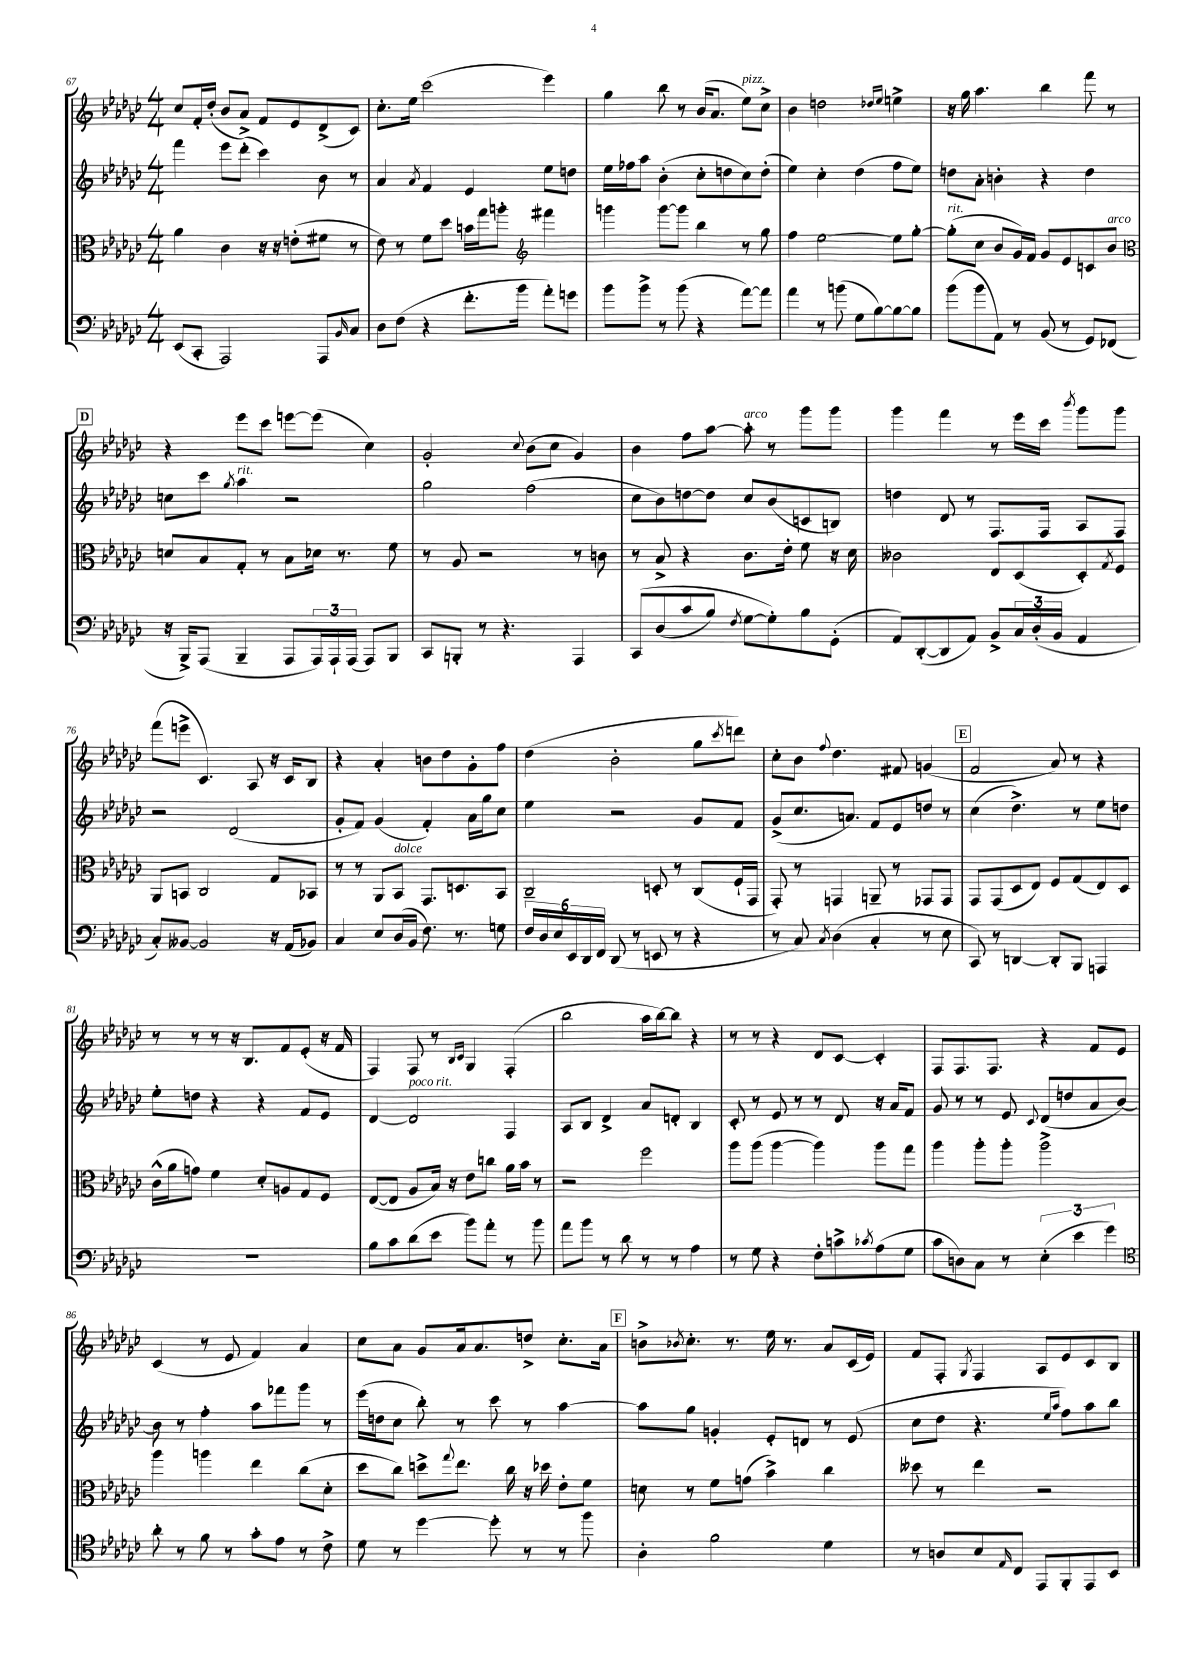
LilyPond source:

<<
\new StaffGroup <<
\new Staff = "s0" {
    \clef treble \key ges \major \numericTimeSignature \time 4/4
    ces''8 f'16-. des''16-.( bes'8 aes'8->) f'8 ees'8 des'8->( ces'8) |
    ces''8.-. ees''16 ces'''2( ees'''4) |
    ges''4 bes''8 r8 bes'16( aes'8. ees''8^\markup { \italic "pizz." }) ces''8-> |
    bes'4 d''2 \grace { des''16 ees''16 } e''4-> |
    r16 ges''16 aes''4. bes''4 f'''8 r8 |
    \mark \markup { \box "D" } r4 ees'''8 ces'''8 e'''8~ e'''8( ces''4) |
    ges'2-. \appoggiatura { ces''8 } bes'8( ces''8 ges'4) |
    bes'4 f''8 aes''8~ aes''8-.^\markup { \italic "arco" } r8 ges'''8 ges'''8 |
    ges'''4 f'''4 r8 ees'''16 ces'''16 \acciaccatura { bes'''8 } ges'''8 ges'''8 |
    f'''8( e'''8-> ces'4.) aes8 r16 ces'16 bes8 |
    r4 aes'4-. b'8 des''8 ges'8-. f''8 |
    des''4( bes'2-. ges''8 \acciaccatura { ces'''8 } d'''8) |
    ces''8-. bes'8 \appoggiatura { f''8 } des''4. fis'8 g'4( |
    \mark \markup { \box "E" } f'2 aes'8) r8 r4 |
    r8 r8 r8 r16 bes8. f'8 ees'8-.( r16 f'16 |
    f4) f8 r8 \grace { bes16 ces'16 } ges4 f4-.( |
    bes''2 aes''16 bes''16~) bes''8 r4 |
    r8 r8 r4 des'8 ces'8~ ces'4-. |
    f8 f8. f8. r4 f'8 ees'8 |
    ces'4( r8 ees'8 f'4) aes'4 |
    ces''8 aes'8 ges'8 aes'16 aes'8. d''8-> ces''8.-. aes'16 |
    \mark \markup { \box "F" } b'8-> \acciaccatura { bes'8 } ces''8.-. r8. ees''16 r8. aes'8 ces'16( ees'16) |
    f'8 f8-. \acciaccatura { ges8 } f4 aes8 ees'8 ces'8 bes8 \bar "|." |
}
\new Staff = "s1" {
    \clef treble \key ges \major \numericTimeSignature \time 4/4
    f'''4 ees'''8 des'''8-.( ces'''4) bes'8 r8 |
    aes'4 \acciaccatura { aes'8 } f'4 ees'4 ees''8 d''8 |
    ees''16 fes''16 aes''8 bes'4-.( ces''8-. d''8 ces''8) d''8-.( |
    ees''4) ces''4-. des''4( f''8 ees''8) |
    d''8 aes'8-. b'4-. r4 d''4 |
    \mark \markup { \box "D" } c''8 ces'''8 \acciaccatura { ges''8 } aes''4^\markup { \italic "rit." } r2 |
    ges''2 f''2( |
    ces''8 bes'8) d''8~ d''8 ces''8 bes'8( c'8 b8) |
    d''4 des'8 r8 f8. f16 aes8 f8 |
    r2 des'2( |
    ges'8-. f'8) ges'4( f'4-.) aes'16 ges''16 ces''8 |
    ees''4 r2 ges'8 f'8 |
    ges'8->( ces''8. a'8.) f'8 ees'8 d''8 r8 |
    \mark \markup { \box "E" } ces''4( des''4.->) r8 ees''8 d''8 |
    ees''8-. d''8 r4 r4 f'8 ees'8 |
    des'4~ des'2^\markup { \italic "poco rit." } f4 |
    aes8 bes8 des'4-> aes'8 d'8-. bes4 |
    ces'8-. r8 ees'8 r8 r8 des'8 r16 aes'16 f'8 |
    ges'8 r8 r8 ees'8 \appoggiatura { ces'8 } des'8( d''8 aes'8 bes'8~) |
    bes'8 r8 f''4-. aes''8 fes'''8 ges'''8 r8 |
    ees'''16( d''16 ces''8 bes''8-.) r8 ces'''8 r8 aes''4~ |
    \mark \markup { \box "F" } aes''8 ges''8 g'4-. ees'8-. d'8 r8 ees'8( |
    ces''8 des''8 r4. \grace { ees''16 aes''16 } f''8) aes''8 bes''8 \bar "|." |
}
\new Staff = "s2" {
    \clef alto \key ges \major \numericTimeSignature \time 4/4
    aes'4 ces'4 r16 r16 e'8-.( fis'8 r8 |
    ees'8) r8 f'8 des''8 b'16 ges''16 a''8-. \clef treble fis'''4 |
    g'''4 g'''8~ g'''8 bes''4 r8 ges''8 |
    f''4 ees''2~ ees''8 ges''8~-. |
    ges''8-.^\markup { \italic "rit." }( ces''8 bes'8 ges'16) f'16 ges'8 ees'8 c'8 bes'8^\markup { \italic "arco" } |
    \mark \markup { \box "D" } \clef alto d'8 bes8 ges8-. r8 bes8 des'16 r8. f'8 |
    r8 aes8 r2 r8 c'8 |
    r8 bes8-> r4 ces'8. ees'16-. f'8 r16 des'16 |
    ceses'2 ees8 des8( des8-.) \acciaccatura { ges8 } f8 |
    aes,8 b,8 ces2 ges8 bes,8 |
    r8 r8 aes,8 bes,8^\markup { \italic "dolce" } ges,8. d8. bes,8 |
    ces2-- d8-. r8 ces8( f16-! ges,16 |
    ges,8-.) r8 g,4 a,8-- r8 ges,8 ges,8 |
    \mark \markup { \box "E" } ges,8 ges,8( des8 ees8) f8 ges8( ees8) des8 |
    ces'16-^( aes'16 g'8) f'4 des'8-. a8 ges8 f8 |
    ees8~( ees8 aes8 bes16) r16 ees'8 c''8 aes'16 bes'16 r8 |
    r2 f''2 |
    aes''8 aes''8( aes''4~ aes''4) aes''8 ges''8 |
    aes''4 aes''8-. aes''8-. aes''2-> |
    aes''4 a''4 ees''4 ces''8( des'8-. |
    des''8 ces''8) d''8-> \appoggiatura { ges''8 } ees''8. ces''16 r16 des''16 ees'8-. f'8 |
    \mark \markup { \box "F" } d'8 r8 f'8 g'8( bes'4->) ces''4 |
    deses''8 r8 ees''4 r2 \bar "|." |
}
\new Staff = "s3" {
    \clef bass \key ges \major \numericTimeSignature \time 4/4
    ees,8( ces,8-. aes,,2) aes,,8 \grace { bes,16 } ces8 |
    des8 f8( r4 f'8.-. bes'16 aes'8-.) g'8 |
    bes'8 bes'8-> r8 bes'8( r4 aes'8~) aes'8 |
    aes'4 r8 b'8( ges8 bes8~) bes8~ bes8 |
    bes'8( bes'8 aes,8) r8 bes,8( r8 ges,8) fes,8( |
    \mark \markup { \box "D" } r16 bes,,16->) aes,,8( bes,,4-- aes,,8 \tuplet 3/2 { aes,,16) aes,,16-! aes,,16( } aes,,8) bes,,8 |
    ces,8 b,,8-. r8 r4. aes,,4 |
    ces,8\( des8( ces'8 bes8) \acciaccatura { f8 } ges8~ ges8-.\) bes8 ges,8-.( |
    aes,8) des,8~-.( des,8 aes,8) bes,8-> \tuplet 3/2 { ces16 des16-.( bes,16 } aes,4 |
    ces8-.) beses,8~ beses,2 r16 aes,16( bes,8) |
    ces4 ees8 des16( bes,16 f8.) r8. g8 |
    \tuplet 6/4 { f16 des16 ees16 ees,16 des,16 f,16 } des,8( r8 e,8 r8 r4 |
    r8 ces8) \acciaccatura { ces8 } des4( ces4-. r8 ees8 |
    \mark \markup { \box "E" } ces,8) r8 d,4~ d,8-. bes,,8 a,,4 |
    R1 |
    bes8 ces'8 des'8( ees'8 bes'8) aes'8-. r8 bes'8 |
    aes'8 bes'8 r8 des'8 r8 r8 aes4 |
    r8 ges8 r4 f8-. c'8-> \acciaccatura { ces'8 } aes8( ges8 |
    ces'8 d8) ces8 r8 \tuplet 3/2 { ees4-.( ees'4 ges'4) } |
    \clef tenor aes'8-. r8 f'8 r8 ges'8-. ees'8 r8 ces'8-> |
    des'8 r8 des''4~ des''8-. r8 r8 f''8 |
    \mark \markup { \box "F" } aes4-. f'2 des'4 |
    r8 a8 bes8 \grace { ees16 } ces8 ees,8 f,8-. ees,8 bes,8 \bar "|." |
}
>>
>>
\layout { \context { \Score currentBarNumber = #67 } }
